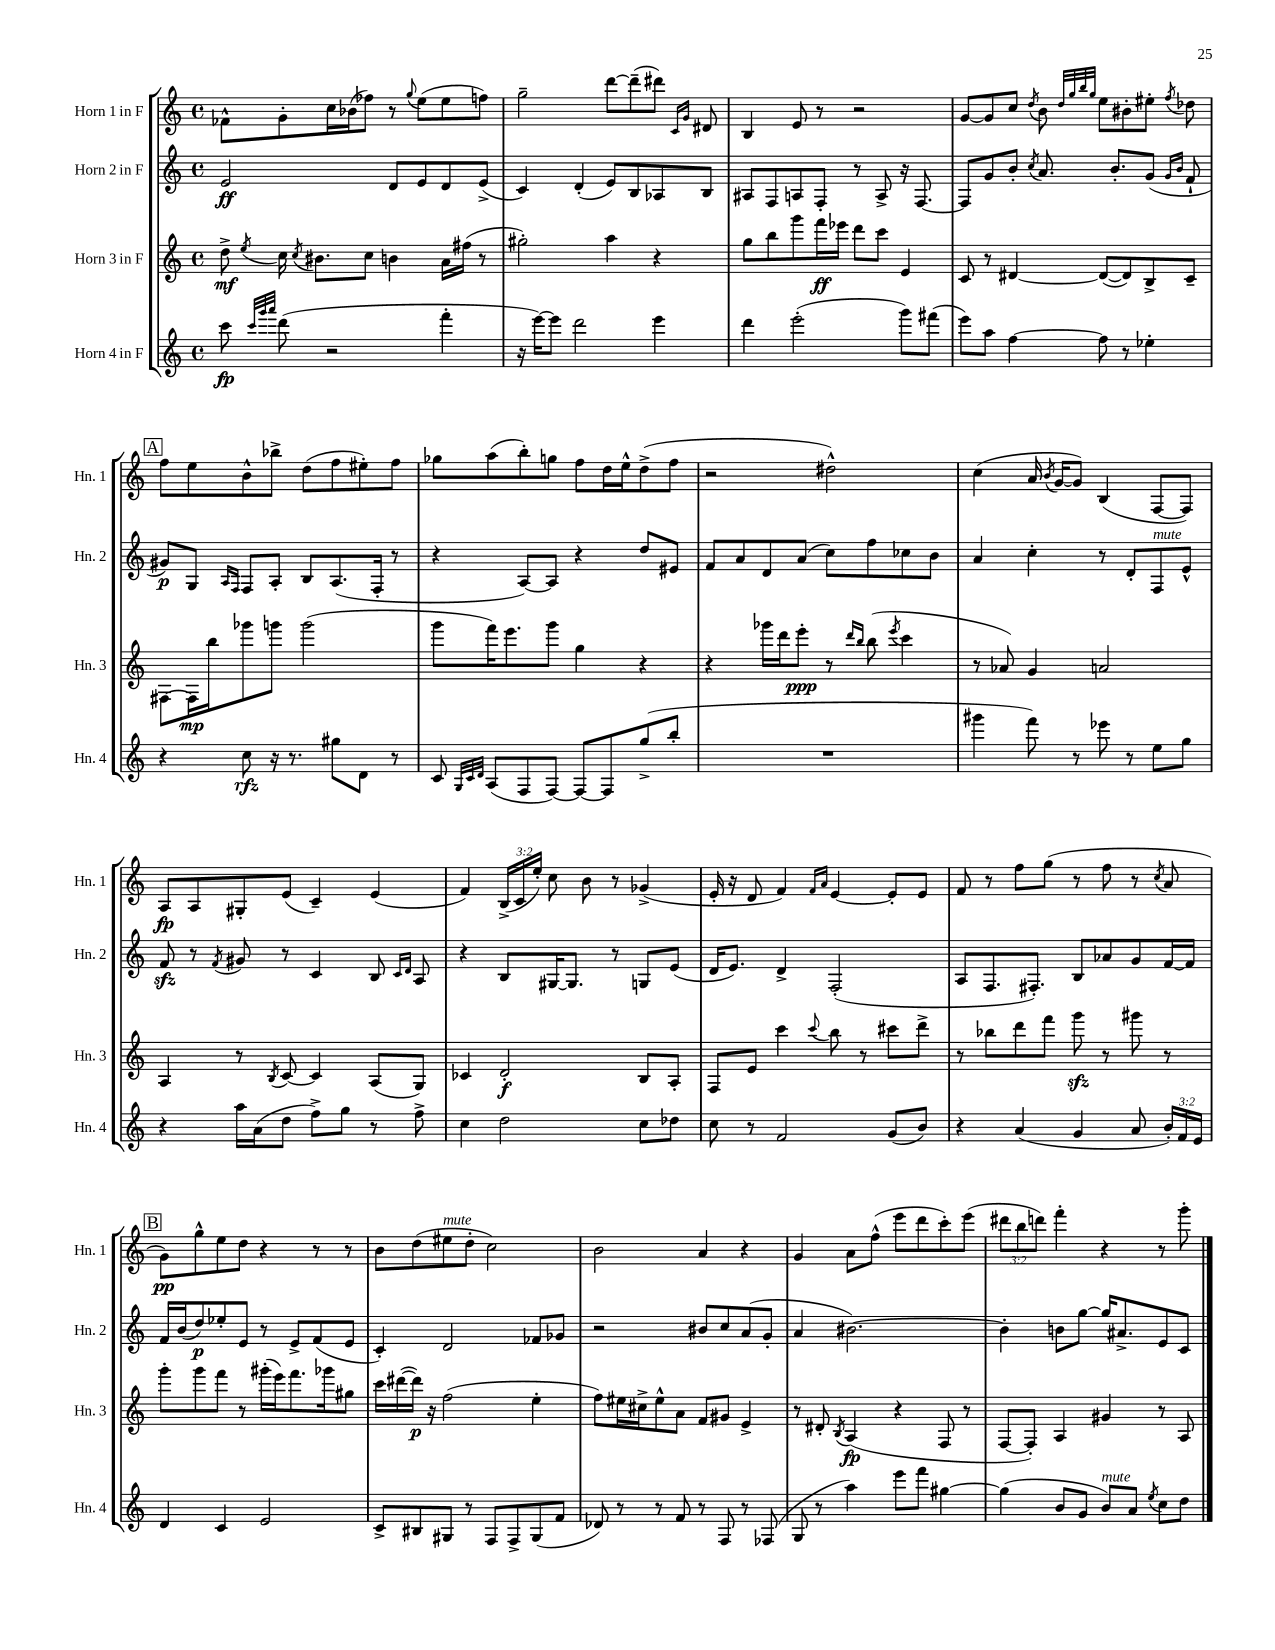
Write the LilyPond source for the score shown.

<<
\new StaffGroup <<
\new Staff = "s0" \with { instrumentName = "Horn 1 in F" shortInstrumentName = "Hn. 1" } {
    \clef treble \key c \major \defaultTimeSignature \time 4/4 \override Staff.TupletNumber.text = #tuplet-number::calc-fraction-text
    \autoBeamOff fes'8[-^ g'8-. c''16 bes'16( fes''8]) r8 \appoggiatura { g''8 } e''8[( e''8 f''8]) |
    g''2-- d'''8[~ d'''8--( dis'''8]) \grace { c'16[ g'16] } dis'8 |
    b4 e'8 r8 r2 |
    g'8[~ g'8 c''8] \acciaccatura { d''8 } b'8 \grace { d''32[ g''32 b''32 g''32] } e''8[ bis'8-. eis''8]-. \acciaccatura { f''8 } des''8 |
    \mark \markup { \box "A" } f''8[ e''8 b'8-^ bes''8]-> d''8[( f''8 eis''8-.) f''8] |
    ges''8[ a''8( b''8-.) g''8] f''8[ d''16 e''16-^ d''8->( f''8] |
    r2 dis''2-^) |
    c''4( a'16 \acciaccatura { b'8 } g'16[~ g'8]) b4( f8[~ f8]) |
    a8[\fp a8 gis8-. e'8]( c'4--) e'4( |
    f'4) \tuplet 3/2 { b16[->( c'16 e''16]-.) } c''8 b'8 r8 ges'4->( |
    e'16-. r16 d'8 f'4) \grace { f'16[ a'16] } e'4~ e'8[-. e'8] |
    f'8 r8 f''8[ g''8]( r8 f''8 r8 \acciaccatura { c''8 } a'8 |
    \mark \markup { \box "B" } g'8[\pp) g''8-^ e''8 d''8] r4 r8 r8 |
    b'8[ d''8( eis''8^\markup { \italic "mute" } d''8]-. c''2) |
    b'2 a'4 r4 |
    g'4 a'8[ f''8]-^( e'''8[ d'''8 c'''8-.) e'''8]( |
    \tuplet 3/2 { dis'''8[ b''8 d'''8]) } f'''4-. r4 r8 g'''8-. \bar "|." |
}
\new Staff = "s1" \with { instrumentName = "Horn 2 in F" shortInstrumentName = "Hn. 2" } {
    \clef treble \key c \major \defaultTimeSignature \time 4/4
    \autoBeamOff e'2\ff d'8[ e'8 d'8 e'8]->( |
    c'4) d'4-.( e'8[) b8 aes8 b8] |
    ais8[ f8 a8 f8]-. r8 a8-> r16 f8.~ |
    f8[ g'8 b'8]-. \acciaccatura { c''8 } a'8. b'8.[-. g'8]( \grace { g'16[ b'16] } f'8-! |
    \mark \markup { \box "A" } gis'8[\p) g8] \grace { a16[ f16] } f8[ a8]-. b8[ a8.( f16]-. r8 |
    r4 a8[~) a8] r4 d''8[ eis'8] |
    f'8[ a'8 d'8 a'8]( c''8[) f''8 ces''8 b'8] |
    a'4 c''4-. r8 d'8[-. f8^\markup { \italic "mute" } e'8]-^ |
    f'8\sfz r8 \acciaccatura { f'8 } gis'8 r8 c'4 b8 \grace { c'16[ d'16] } a8 |
    r4 b8[ gis16~ gis8.] r8 g8[ e'8]( |
    d'16[ e'8.]) d'4-> f2-.( |
    a8[ f8. fis8.]-.) b8[ aes'8 g'8 f'16~ f'16] |
    \mark \markup { \box "B" } f'16[ b'16( d''8\p) ees''8-. e'8] r8 e'8[-> f'8( e'8] |
    c'4-.) d'2 fes'8[ ges'8] |
    r2 bis'8[ c''8 a'8( g'8]-. |
    a'4 bis'2.~) |
    bis'4-. b'8[ g''8]~ g''16[ ais'8.-> e'8 c'8] \bar "|." |
}
\new Staff = "s2" \with { instrumentName = "Horn 3 in F" shortInstrumentName = "Hn. 3" } {
    \clef treble \key c \major \defaultTimeSignature \time 4/4
    \autoBeamOff d''8->\mf \acciaccatura { e''8 } c''16 \acciaccatura { c''8 } bis'8.[ c''8] b'4 a'16[ fis''16]( r8 |
    gis''2-.) a''4 r4 |
    g''8[ b''8 g'''8 f'''16\ff ees'''16] d'''8[ c'''8] e'4 |
    c'8 r8 dis'4~ dis'8[~( dis'8) b8-> c'8]-- |
    \mark \markup { \box "A" } fis8[~ fis16\mp b''16 ges'''8 g'''8] g'''2( |
    g'''8[ f'''16) e'''8. g'''8] g''4 r4 |
    r4 ges'''16[ d'''16 e'''8]-.\ppp r8 \grace { d'''16[ b''16] } b''8( \acciaccatura { e'''8 } c'''4 |
    r8 aes'8) g'4 a'2 |
    a4 r8 \acciaccatura { b8 } c'8~ c'4 a8[( g8]) |
    ces'4 d'2-.\f b8[ a8]-. |
    f8[ e'8] c'''4 \appoggiatura { c'''8 } b''8 r8 cis'''8[ d'''8]-> |
    r8 bes''8[ d'''8 f'''8] g'''8\sfz r8 gis'''8 r8 |
    \mark \markup { \box "B" } g'''8[-. g'''8 f'''8] r8 gis'''16[-.( e'''16) f'''8. ges'''16 gis''8] |
    c'''16[ dis'''16~( dis'''16]\p) r16 f''2( e''4-. |
    f''8[) eis''16 cis''16-> eis''8-^ a'8] f'8[ gis'8] e'4-> |
    r8 dis'8-. \acciaccatura { b8 } a4\fp( r4 f8 r8 |
    f8[~ f8]-.) a4 gis'4 r8 a8 \bar "|." |
}
\new Staff = "s3" \with { instrumentName = "Horn 4 in F" shortInstrumentName = "Hn. 4" } {
    \clef treble \key c \major \defaultTimeSignature \time 4/4 \override Staff.TupletNumber.text = #tuplet-number::calc-fraction-text
    \autoBeamOff c'''8\fp \grace { c'''32[ g'''32 a'''32] } d'''8( r2 f'''4-. |
    r16 e'''16[~) e'''8] d'''2 e'''4 |
    d'''4 e'''2-.( g'''8[) fis'''8]( |
    e'''8[) a''8] f''4~ f''8 r8 ees''4-. |
    \mark \markup { \box "A" } r4 c''8\rfz r16 r8. gis''8[ d'8] r8 |
    c'8 \grace { g32[ c'32 d'32] } a8[( f8 f8]~) f8[~ f8 g''8->( b''8]-. |
    R1 |
    gis'''4 f'''8) r8 ees'''8 r8 e''8[ g''8] |
    r4 a''16[ a'16( d''8] f''8[->) g''8] r8 f''8-> |
    c''4 d''2 c''8[ des''8] |
    c''8 r8 f'2 g'8[( b'8]) |
    r4 a'4( g'4 a'8 \tuplet 3/2 { b'16[-.) f'16 e'16] } |
    \mark \markup { \box "B" } d'4 c'4 e'2 |
    c'8[-> bis8 gis8] r8 f8[ f8-> gis8( f'8] |
    des'8) r8 r8 f'8 r8 f8 r8 fes8( |
    g8 r8 a''4) e'''8[ f'''8] gis''4~ |
    gis''4( b'8[ g'8] b'8[^\markup { \italic "mute" }) a'8] \acciaccatura { e''8 } c''8[ d''8] \bar "|." |
}
>>
>>
\layout { \context { \Score \remove "Bar_number_engraver" } }
